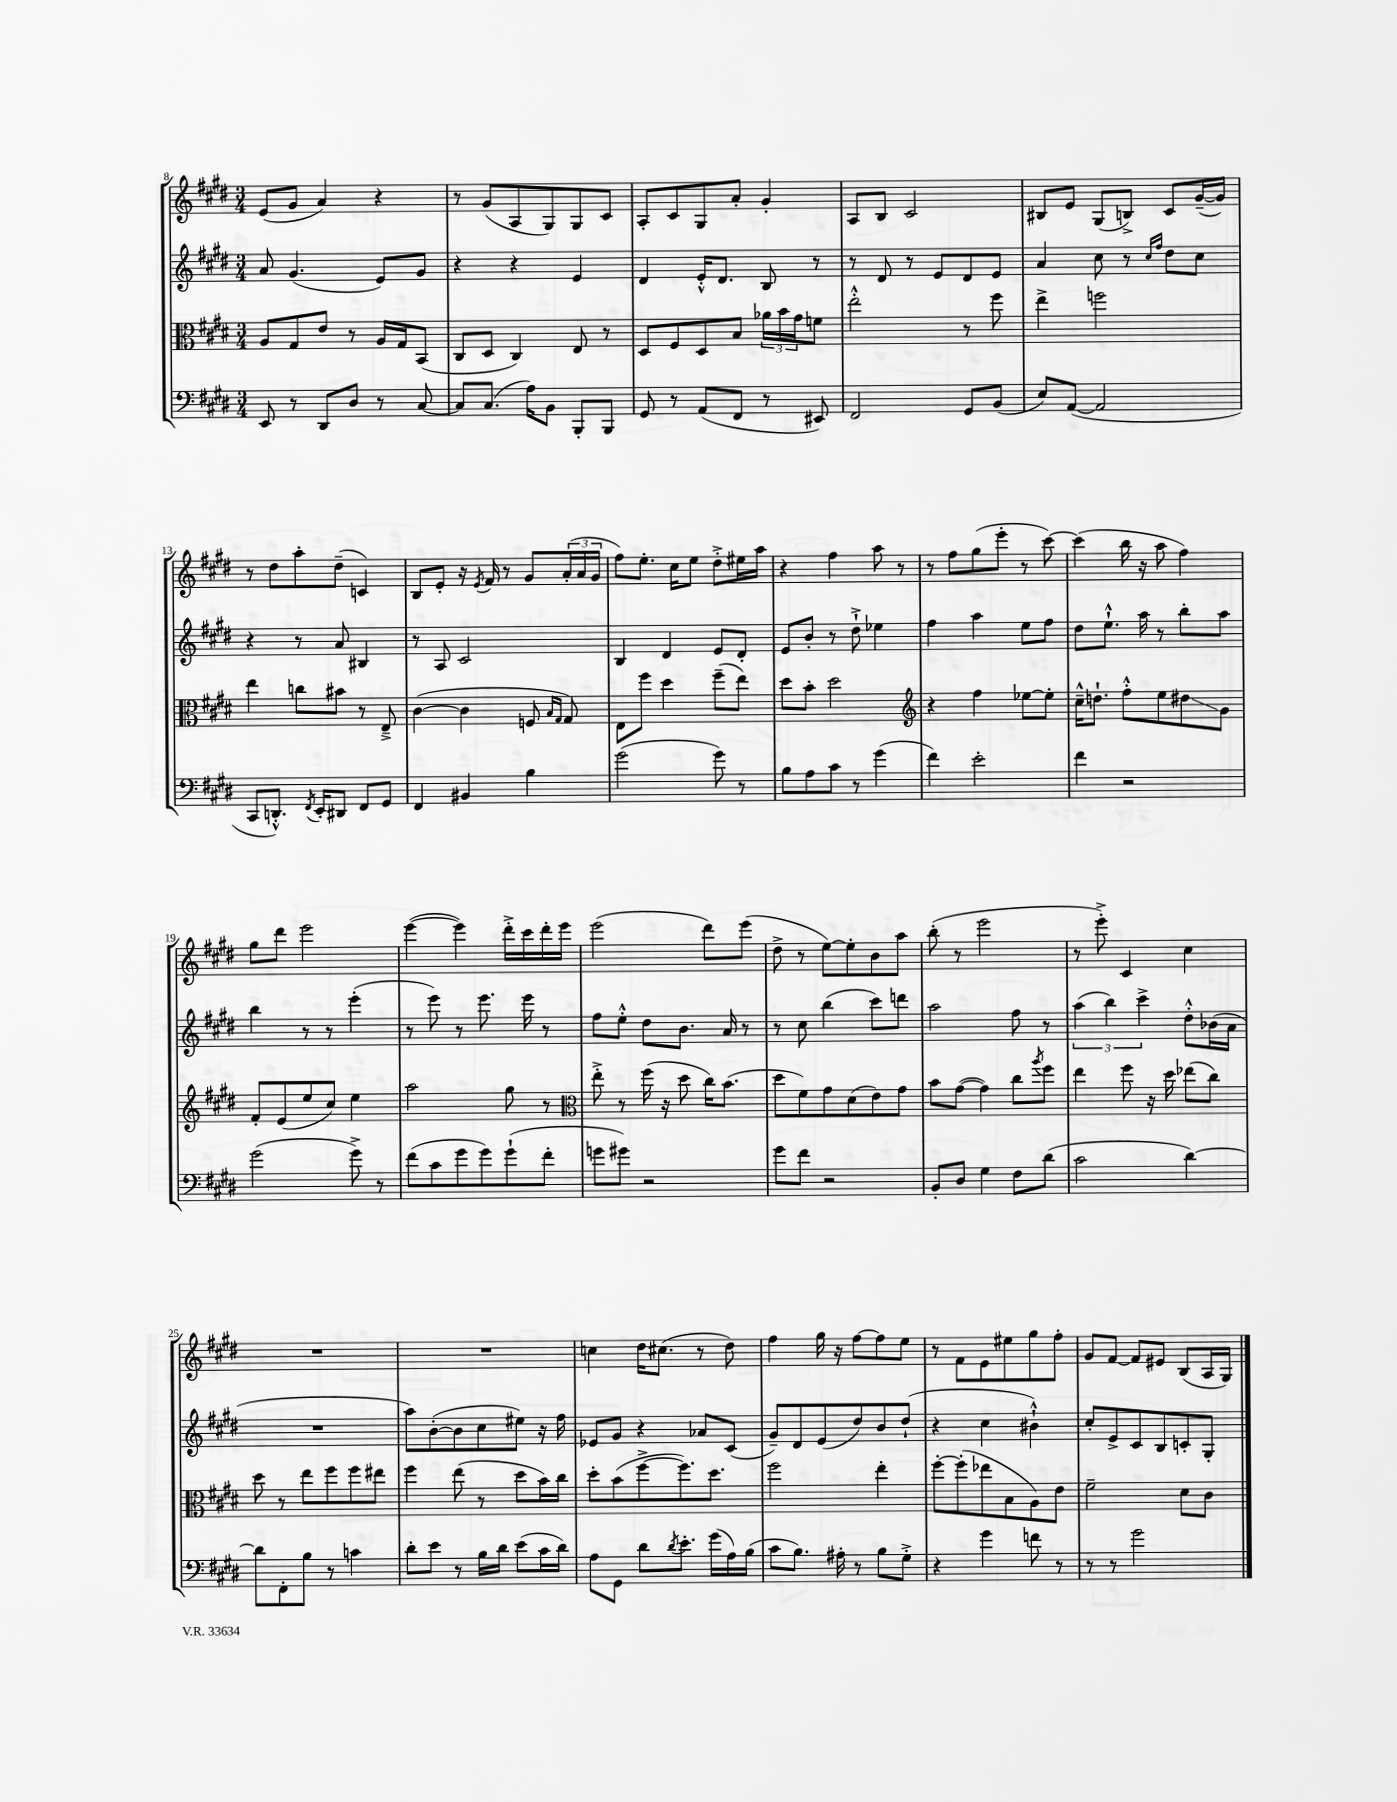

**kern	**kern	**kern	**kern
*staff4	*staff3	*staff2	*staff1
*clefF4	*clefC3	*clefG2	*clefG2
*k[f#c#g#d#]	*k[f#c#g#d#]	*k[f#c#g#d#]	*k[f#c#g#d#]
*M3/4	*M3/4	*M3/4	*M3/4
8EE	8A	8a	(8e
8r	8G#	(4.g#	8g#
8DD#	8e	.	4a)
8D#	8r	.	.
8r	16A	8e)	4r
.	16G#	.	.
[8C#	(8BB	8g#	.
=	=	=	=
8C#]	8C#	4r	8r
(8.C#	8D#	.	(8g#
.	4C#)	4r	8A
16A)	.	.	.
8BB	.	.	8G#)
8BBB'	8E	4e	8G#
8BBB	8r	.	8c#
=	=	=	=
8GG#	8D#	4d#	8A'
8r	8F#	.	8c#
(8AA	8D#	16e'^^	8G#
.	.	8.d#	.
8FF#	8B	.	8a'
8r	24a-	8B	4g#'
.	24b	.	.
.	24g#	.	.
8EE#)	8f	8r	.
=	=	=	=
2FF#	2ee'^^	8r	8A
.	.	8d#	8B
.	.	8r	2c#
.	.	8e	.
8GG#	8r	8d#	.
(8BB	8ff#	8e	.
=	=	=	=
8E)	4ee^	4a	8B#
([8AA	.	.	8e
2AA]	2ff	8cc#	(8G#
.	.	8r	8B^)
.	.	16qqcc#	.
.	.	16qqff#	.
.	.	8dd#	8c#
.	.	8cc#	([16g#~
.	.	.	16g#])
=	=	=	=
8CC#	4ee	4r	8r
8.DD'^^)	.	.	8dd#
.	8cc	8r	8aa'
8qFF#	.	.	.
16EE'	.	.	.
8DD#	8b#	8a	(8dd#~
8FF#	8r	4B#	4c)
8GG#	8E~^	.	.
=	=	=	=
4FF#	([4c#	8r	8B
.	.	8A	8e'
4BB#	4c#]	2c#	16r
.	.	.	8qe
.	.	.	16f#
.	.	.	8r
4B	8F	.	8g#
.	16qqB	.	.
.	16qqG#	.	.
.	8G#)	.	(24a'
.	.	.	24a
.	.	.	24g#
=	=	=	=
(2g#	8E	4B	8ff#)
.	8ff#	.	8.ee'
.	4dd#	4d#	.
.	.	.	16cc#
.	.	.	8ee
8g#)	(8ff#~	8e	8dd#'^
8r	8ee)	8d#'	16ee#
.	.	.	16aa
=	=	=	=
8B	8dd#	8e	4r
8A	8b'	8b'	.
8c#	2dd#	8r	4ff#
8r	.	8dd#`^	.
(4g#	.	4ee-	8aa
.	.	.	8r
=	=	=	=
*	*clefG2	*	*
4f#)	4r	4ff#	8r
.	.	.	8ff#
2e'	4ff#	4aa	(8gg#
.	.	.	8eee'
.	[8ee-	8ee	8r
.	8ee-']	8ff#	[8ccc#)
=	=	=	=
4f#	16cc#~^^	8dd#	(4ccc#]
.	8.dd`	.	.
.	.	8.ee`^^	.
2r	8ff#'^^	.	16bb
.	.	16aa	16r
.	8ee	8r	8aa
.	8dd#	8bb'	4ff#)
.	8g#	8aa	.
=	=	=	=
(2g#	8f#'	4bb	8gg#
.	(8e	.	8ddd#
.	8ee	8r	2eee
.	8cc#)	8r	.
8g#^)	4ee	(4eee'	.
8r	.	.	.
=	=	=	=
(8f#	2aa	8r	([4eee
8c#	.	8eee)	.
8g#	.	8r	4eee])
8g#)	.	8.eee	.
(8g#`	8gg#	.	16ddd#'^
.	.	16eee	16ccc#
8f#'	8r	8r	16ddd#'
.	.	.	16eee
=	=	=	=
*	*clefC3	*	*
8g	8ee'^	8ff#	(2eee
8g#)	8r	8ee'^^	.
2r	(16ff#	8dd#	.
.	16r	.	.
.	8dd#	8.b	.
.	16cc#)	.	8ddd#)
.	(8.b	16a	.
.	.	8r	(8eee
=	=	=	=
8g#	8dd#	8r	8dd#^
8f#	8f#)	8cc#	8r
2r	8g#	(4bb	[8ee)
.	(8d#	.	8ee']
.	8e)	8ccc#)	8b
.	8g#	8ddd	8aa
=	=	=	=
8BB'	8b	2aa	(8bb'
8D#	([8g#	.	8r
4G#	4g#])	.	2eee
8F#	8cc#	8ff#	.
.	8qaa	.	.
(8d#	8ff#	8r	.
=	=	=	=
2c#	4ee	(6aa	8r
.	.	.	8eee'^)
.	.	6bb)	.
.	8ff#	.	4c#
.	.	6ccc#^	.
.	16r	.	.
.	16dd#	.	.
[4d#)	(8ee-	8dd#'^^	4cc#
.	8cc#)	(16b-	.
.	.	16a	.
=	=	=	=
8d#]	8dd#	2.r	2.r
8FF#'	8r	.	.
8B	8ee	.	.
8r	8ff#	.	.
4c	8ff#	.	.
.	8ee#	.	.
=	=	=	=
8d#'	4ff#	8aa)	2.r
8e	.	([8b'	.
8r	(8ee	8b]	.
16B	8r	8cc#	.
16d#	.	.	.
(8e	8dd#	8ee#)	.
16c#	16b)	16r	.
16d#)	16cc#	16ff#	.
=	=	=	=
8A	8dd#'	8e-	4cc
8GG#	(8b	8g#	.
8d#	[8ff#^	4r	16dd#
.	.	.	(8.cc#
8qd#	.	.	.
8.e'	8.ff#])	.	.
.	.	8a-	8r
(16g#	8.dd#	.	.
16A)	.	(8c#	8dd#)
(16B	.	.	.
=	=	=	=
8c#	2ff#	8g#~)	4ff#
8.B)	.	8d#	.
.	.	(8e	16gg#
16A#'	.	.	16r
8r	.	8dd#)	[8ff#
8B	4ee'	8b	8ff#]
8G#'^	.	(8dd#`	8ee
=	=	=	=
4r	[8ff#'	4r	8r
.	(8ff#']	.	8f#
4g#	8ee-	4cc#	8e
.	8B	.	8ee#
8f	8A)	4b#`^^)	8gg#
8r	8e	.	8ff#'
=	=	=	=
8r	2f#~	8cc#'	8g#
8r	.	8e^	[8f#
2g#	.	8c#	8f#]
.	.	8B	8e#
.	8d#	8c'	(8B
.	8c#	8G#'	16A
.	.	.	16G#)
==	==	==	==
*-	*-	*-	*-
